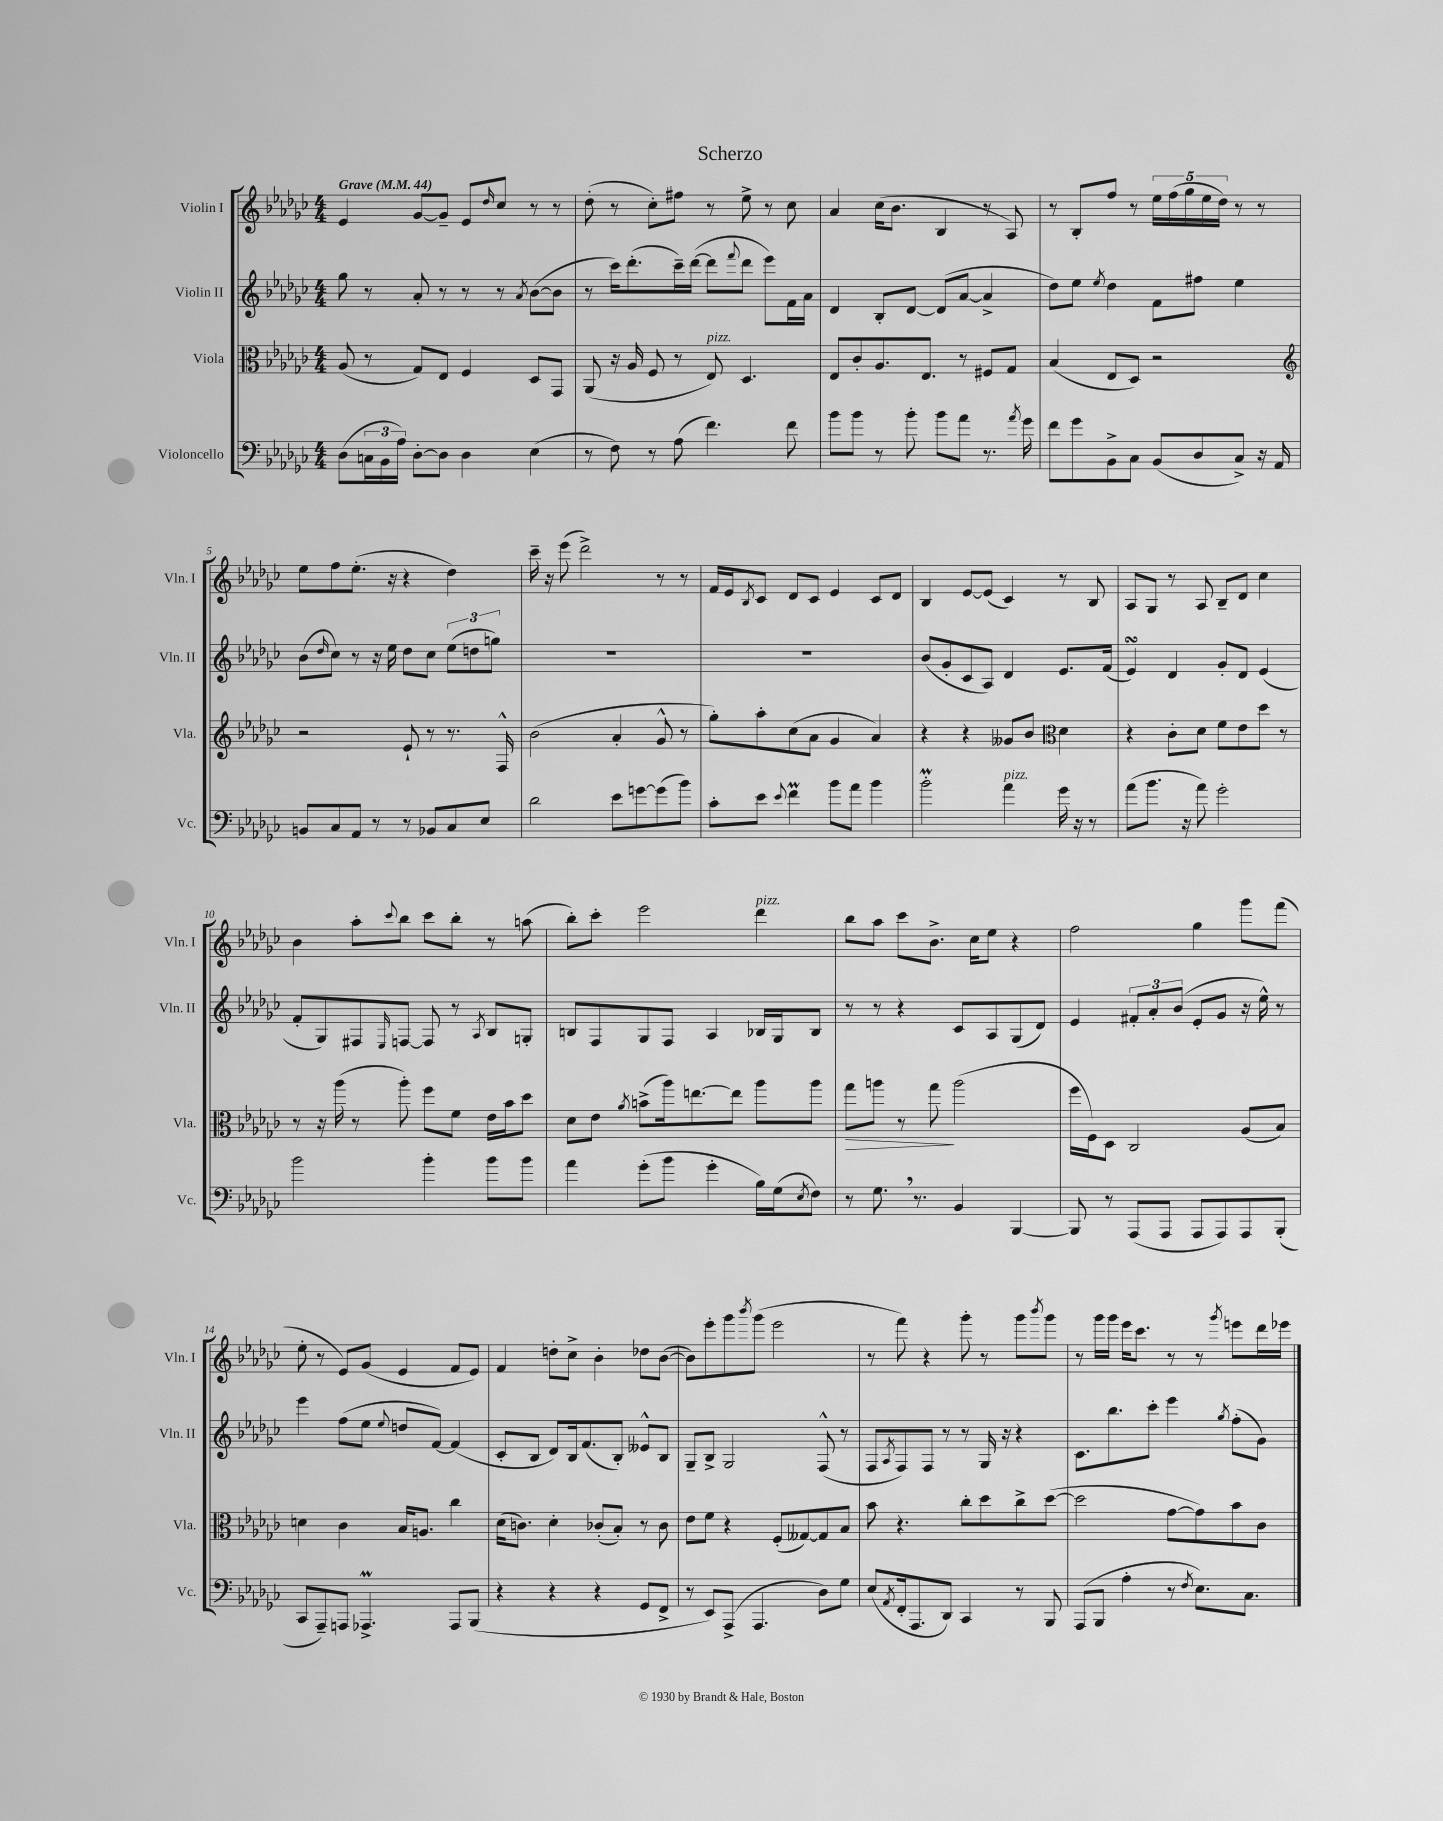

**kern	**kern	**kern	**kern
*staff4	*staff3	*staff2	*staff1
*clefF4	*clefC3	*clefG2	*clefG2
*k[b-e-a-d-g-c-]	*k[b-e-a-d-g-c-]	*k[b-e-a-d-g-c-]	*k[b-e-a-d-g-c-]
*M4/4	*M4/4	*M4/4	*M4/4
*MM44	*MM44	*MM44	*MM44
(8D-\L	(8A-/	8gg-\	4e-/
24C\L	8r	8r	.
24BB-\	.	.	.
24A-\JJ)	.	.	.
[8D-'\L	8G-/L)	8a-'/	[8g-/L
8D-\]J	8E-/J	8r	8g-~/]J
4D-\	4F/	8r	8e-/L
.	.	.	16qqdd-/
.	.	8r	8cc-/J
.	.	8qa-/	.
(4E-\	8D-/L	([8b-\L	8r
.	8GG-/J	8b-\]J	8r
=	=	=	=
8r	(8AA-/	8r	(8dd-'\
8F\)	16r	16ccc-\LK)	8r
.	16A-/	(8.ddd-'\	.
8r	8F/	.	8cc-'\L)
(8A-\	8r	16ccc-~\L)	8ff#\J
.	.	([16ddd-\JJ	.
4.f\)	8E-/)	8ddd-\]L	8r
.	.	8qqfff/	.
.	4.D-/	8ddd-\J	8ee-^\
.	.	8eee-\L)	8r
8f\	.	16f\L	8cc-\
.	.	16a-\JJ	.
=	=	=	=
8b-\L	8E-/L	4d-/	4a-/
8b-\J	8c-'/	.	.
8r	8.A-/	8B-'/L	(16cc-\LK
.	.	.	8.b-\J
8b-'\	.	[8d-/J	.
.	8.E-/J	.	.
8b-\L	.	(8d-/]L	4B-/
8a-\J	8r	[8a-/J	.
8.r	8F#/L	4a-^/]	8r
.	8G-/J	.	8A-/)
8qa-/	.	.	.
16g-\	.	.	.
=	=	=	=
8f\L	(4B-/	8dd-\L)	8r
8g-\	.	8ee-\J	8B-'/L
.	.	8qee-/	.
8BB-^\	8E-/L	4dd-\	8ff/J
8C-\J	8D-/J)	.	8r
(8BB-/L	2r	8f\L	20ee-\LL
.	.	.	(20ff\
.	.	.	20gg-\
8D-/	.	8ff#\J	.
.	.	.	20ee-\
.	.	.	20dd-\JJ)
8C-^/J)	.	4ee-\	8r
16r	.	.	8r
16AA-/	.	.	.
=	=	=	=
*	*clefG2	*	*
8BB/L	2r	(8b-\L	8ee-\L
.	.	16qqdd-/	.
8C-/	.	8cc-\J)	8ff\
8AA-/J	.	8r	(8.ee-'\J
8r	.	16r	.
.	.	16ee-\	16r
8r	8e-`/	8dd-\L	4r
8BB-/L	8r	8cc-\J	.
8C-/	8.r	(12ee-\L	4dd-\)
.	.	12dd\	.
8E-/J	.	.	.
.	.	12gg\J)	.
.	16F^^/	.	.
=	=	=	=
2d-\	(2b-\	1r	16ccc-~\
.	.	.	16r
.	.	.	(8eee-\
.	.	.	2ddd-^\)
8e-\L	4a-'/	.	.
[8g\	.	.	.
(8g\]	8g-^^/	.	8r
8b-\J)	8r	.	8r
=	=	=	=
8c-'\L	8gg-'\L)	1r	16f/LL
.	.	.	16e-/J
.	.	.	8qB-/
8e-\J	8aa-'\	.	8c-/J
8qqe-/	.	.	.
4f\	(8cc-\	.	8d-/L
.	8a-\J	.	8c-/J
8b-\L	4g-/	.	4e-/
8a-\J	.	.	.
4b-\	4a-/)	.	8c-/L
.	.	.	8d-/J
=	=	=	=
2b-'\	4r	(8b-/L	4B-/
.	.	8g-'/	.
.	4r	8c-/	[8e-/L
.	.	8A-/J)	(8e-/]J
4a-\	8g--/L	4d-/	4c-/)
.	8b-/J	.	.
*	*clefC3	*	*
16g-\	4d-\	8.e-/L	8r
16r	.	.	.
8r	.	.	8B-/
.	.	(16f/Jk	.
=	=	=	=
(8a-\L	4r	4e-/)	8A-/L
8.b-\J	.	.	8G-/J
.	8c-'\L	4d-/	8r
16r	.	.	.
8a-\)	8d-\J	.	8A-/
2g-'\	8f\L	8g-'/L	8B-~/L
.	8e-\	8d-/J	8d-/J
.	8dd-\J	(4e-/	4cc-\
.	8r	.	.
=	=	=	=
2b-\	8r	8f'/L	4b-\
.	16r	8G-/)	.
.	(16aa-\	.	.
.	8r	8F#/	8aa-'\L
.	.	16qqE-/	8qqccc-/
.	8aa-'\)	[8F/J	8bb-\J
4b-'\	8ff\L	8F/]	8ccc-\L
.	8f\J	8r	8bb-'\J
.	.	8qA-/	.
8b-\L	16e-\LL	8B-/L	8r
.	16b-\J	.	.
8b-\J	8dd-\J	8G'/J	(8aa\
=	=	=	=
4a-\	8d-\L	8B/L	8bb-'\L)
.	8e-\J	8F/	8ccc-'\J
.	8qa-/	.	.
(8g-'\L	(8b^\L	8G-/	2eee-\
8b-\J	16aa-\k)	8F/J	.
.	[8.ee\	.	.
4g-'\	.	4A-/	.
.	8ee\]J	.	.
16B-\LL)	8aa-\L	16B-/LL	4ddd-\
(16G-\J	.	16G-/J	.
8qE-/	.	.	.
8F\J)	8aa-\J	8B-/J	.
=	=	=	=
8r	8gg-\L	8r	8bb-\L
8.G-\	8aa\J	8r	8aa-\J
.	8r	4r	8ccc-\L
8.r	.	.	.
.	8gg-\	.	8.b-^\J
4BB-/	(2aa\	8c-/L	.
.	.	.	16cc-\LK
.	.	8A-/	8ee-\J
[4BBB-/	.	(8G-/	4r
.	.	8d-/J)	.
=	=	=	=
8BBB-/]	16ff\LL	4e-/	2ff\
.	16F\J)	.	.
8r	8D-\J	.	.
(8AAA-/L	2C-/	12f#'/L	.
.	.	12a-'/	.
8AAA-/J	.	.	.
.	.	(12b-/J	.
8AAA-/L	.	8e-'/L	4gg-\
8AAA-/)	.	8g-/J	.
8AAA-/	(8A-/L	16r	8ggg-\L
.	.	16ee-^^\)	.
(8BBB-'/J	8B-/J)	8r	(8fff\J
=	=	=	=
8CC-/L	4d\	4eee-\	8ee-'\
8AAA-~/)	.	.	8r
8AAA/J	4c-\	(8ff\L	8e-/L)
4.AAA-^/	.	8ee-\J	(8g-/J
.	.	8qqee-/	.
.	16B-/LK	8dd/L	4e-/
.	8.A/J	.	.
.	.	[8f/J)	.
8AAA-/L	4cc-\	(4f/]	8f/L
(8BBB-/J	.	.	8e-/J)
=	=	=	=
4r	(16d-\LK	8c-'/L	4f/
.	8.c\J)	.	.
.	.	8B-/J	.
4r	4d-'\	8d-/L)	8dd'\L
.	.	16B-/k	8cc-^\J
.	.	(8.f/	.
4r	(8c-'/L	.	4b-'\
.	8B-'/J)	8B-'/J)	.
8GG-/L	8r	8e--^^/L	8dd-\L
8FF^/J	8c-\	8B-/J	([8b-\J
=	=	=	=
8r	8e-\L	8G-~/L	8b-\]L)
8EE-/L)	8f\J	8B-^/J	8eee-'\
(8AAA-^/J	4r	2G-/	8ggg-\
.	.	.	8qbbb-/
4.AAA-/	.	.	(8ggg-\J
.	(8F'/L	.	2eee-\
.	[8G--/)	.	.
8D-\L)	8G--/]	(8F^^/	.
8G-\J	8B-/J	8r	.
=	=	=	=
(8E-/L	8b-\	8F/L	8r
8qAA-/	.	8qA-/	.
16FF'/k	4.r	8F/)	8fff\)
8.AAA-/	.	.	.
.	.	8F/J	4r
8DD-/J)	.	8r	.
4CC-/	8cc-'\L	8r	8ggg-'\
.	8dd-\	16G-/	8r
.	.	16r	.
8r	8cc-^\	4r	8ggg-\L
.	.	.	8qbbb-/
8BBB-/	([8dd-\J	.	8ggg-\J
=	=	=	=
(8AAA-/L	2dd-\]	8.c-\L	8r
8BBB-/J	.	.	16ggg-\LL
.	.	8.bb-\	16ggg-\JJ
4A-'\	.	.	16eee-\LK
.	.	.	8.ccc-\J
.	.	8ccc-'\J	.
8r	[8g-\L	4eee-\	8r
8qF/	.	.	.
8.E-\L)	8g-\])	.	8r
.	.	8qgg-/	8qggg-/
.	8b-\	(8ff'\L	8eee\L
8.C-\J	.	.	.
.	8c-\J	8g-\J)	16ddd-\L
.	.	.	16eee-\JJ
==	==	==	==
*-	*-	*-	*-
